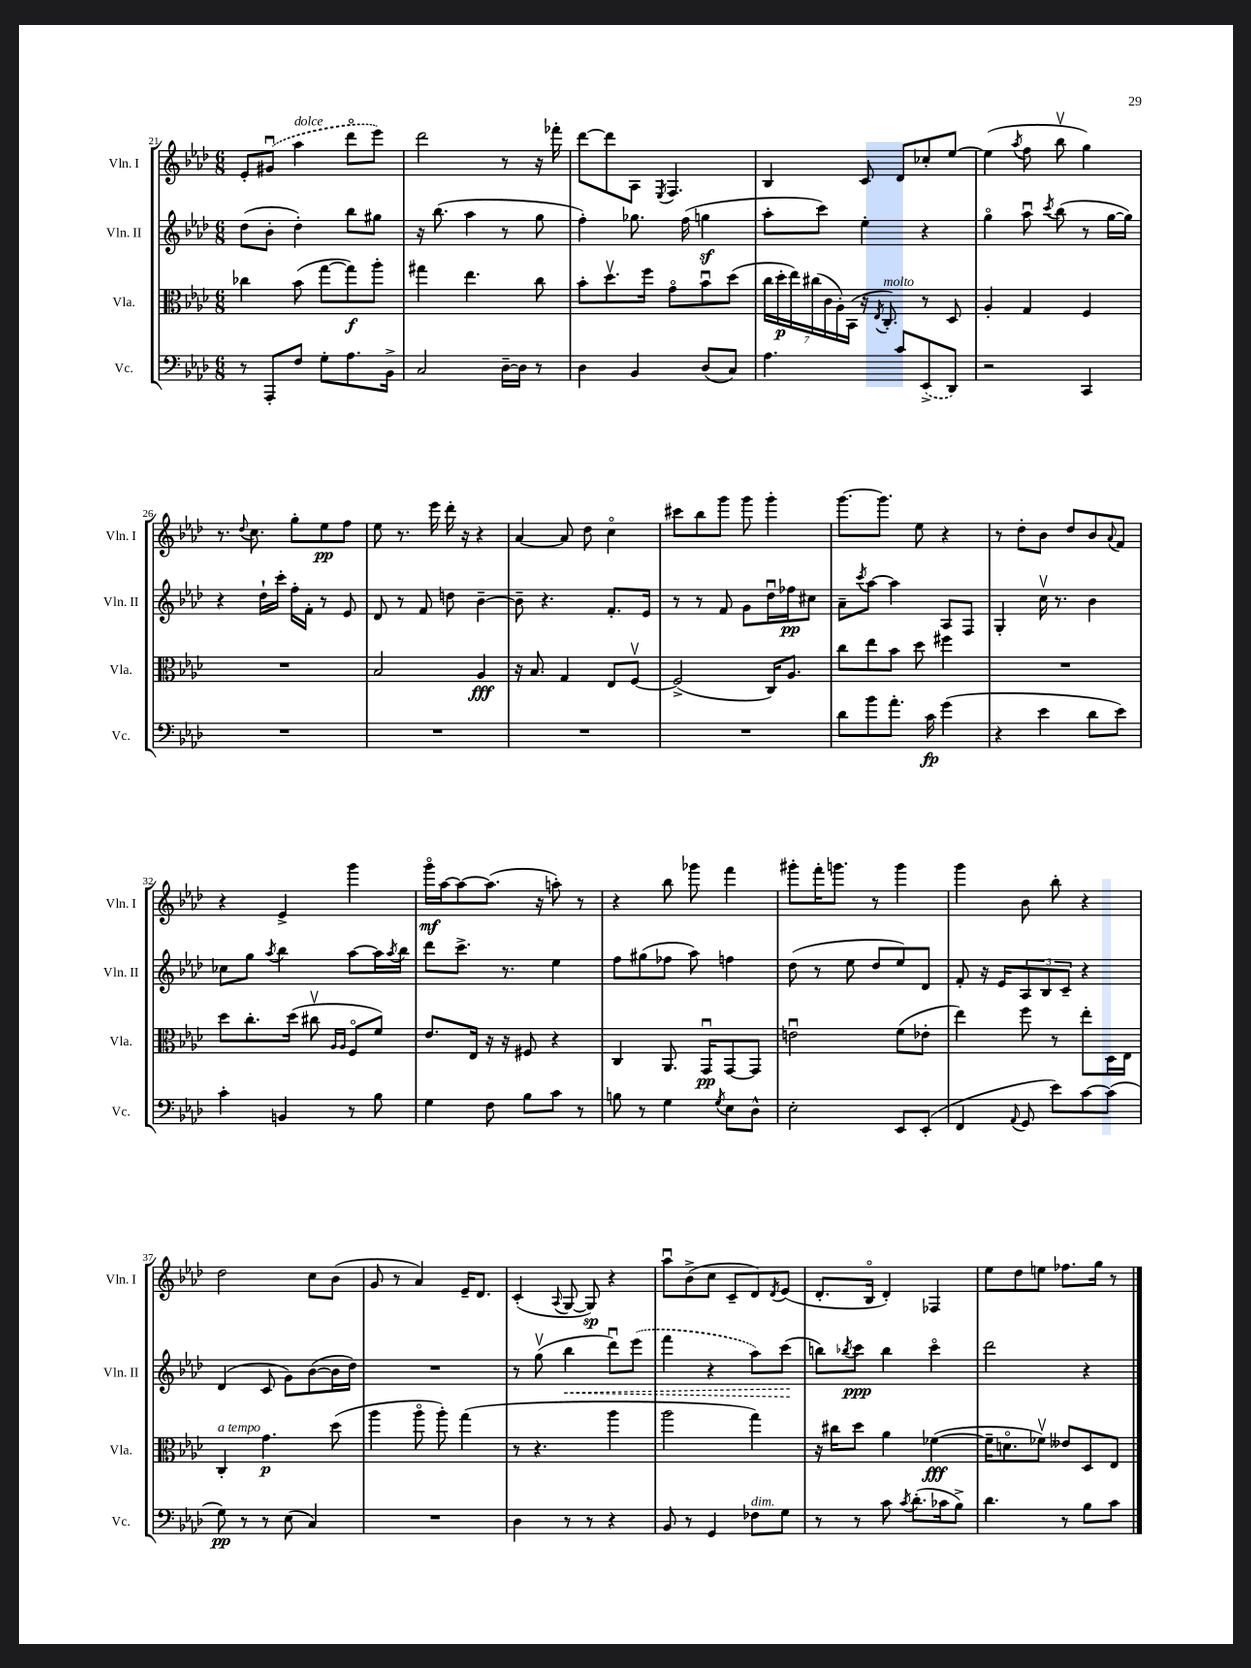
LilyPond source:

<<
\new StaffGroup <<
\new Staff = "s0" \with { instrumentName = "Vln. I" shortInstrumentName = "Vln. I" } {
    \clef treble \key aes \major \numericTimeSignature \time 6/8
    ees'8-. \once \slurDashed gis'8\downbow( aes''4^\markup { \italic "dolce" } des'''8\flageolet ees'''8) |
    des'''2 r8 r16 fes'''16-. |
    des'''8~ des'''8 aes8 \acciaccatura { ees8 } f4. |
    bes4 c'8 des'8 ces''8-. ees''8~ |
    ees''4( \acciaccatura { aes''8 } f''8 bes''8\upbow g''4) |
    r8. \appoggiatura { des''8 } c''8. g''8-. ees''8\pp f''8 |
    ees''8 r8. ees'''16 des'''16-. r16 r4 |
    aes'4~ aes'8 des''8 c''4\flageolet |
    cis'''8 bes''8 g'''8 g'''8 g'''4-. |
    g'''8.~ g'''8. ees''8 r4 |
    r8 des''8-. bes'8 des''8 bes'8 \appoggiatura { aes'8 } f'8 |
    r4 ees'4-> g'''4 |
    g'''16\flageolet\mf aes''16~ aes''8~ aes''8.( r16 a''8-.) r8 |
    r4 bes''8 ges'''8 f'''4 |
    gis'''8-. f'''16-. g'''8. r8 g'''4 |
    g'''4 bes'8 bes''8-. r4 |
    des''2 c''8 bes'8( |
    g'8 r8 aes'4) ees'16-- des'8. |
    c'4-.( \appoggiatura { aes8 } g8~ g8\sp) r4 |
    aes''8\downbow bes'8->( c''8 c'8-- des'8) \acciaccatura { des'8 } ees'8( |
    des'8.-. bes16\flageolet des'4-.) fes4 |
    ees''8 des''8 e''8 fes''8. g''16 r8 \bar "|." |
}
\new Staff = "s1" \with { instrumentName = "Vln. II" shortInstrumentName = "Vln. II" } {
    \clef treble \key aes \major \numericTimeSignature \time 6/8
    des''8( bes'8-. des''4-.) bes''8 gis''8 |
    r16 bes''8.( aes''4 r8 g''8 |
    f''4-.) ges''8. f''16( g''4\sf |
    aes''8-. c'''8) ees''4-. r4 |
    g''4\flageolet aes''8\downbow \acciaccatura { c'''8 } bes''8( r8 g''16~ g''16) |
    r4 des''16-! c'''16-. f''16-. f'16-. r8 ees'8 |
    des'8 r8 f'8 d''8 bes'4~-- |
    bes'8-- r4. f'8.-. ees'16 |
    r8 r8 f'8 g'8 des''16\downbow fes''16\pp cis''8 |
    aes'8-- \acciaccatura { c'''8 } aes''8~ aes''4 aes8 f8 |
    g4-. c''16\upbow r8. bes'4 |
    ces''8 g''8 \acciaccatura { aes''8 } bes''4 aes''8~ aes''16 \acciaccatura { aes''8 } bes''16 |
    des'''8 c'''8.-> r8. ees''4 |
    f''8 gis''8( fes''8 aes''8) f''4 |
    des''8( r8 ees''8 des''8 ees''8) des'8 |
    f'8-. r16 ees'16 \tuplet 3/2 { aes8 bes8 c'8-- } r4 |
    des'4( c'8 g'8) bes'8~( bes'16 des''16) |
    R2. |
    r8 g''8\upbow( \once \override Hairpin.style = #'dashed-line bes''4\< des'''8\downbow) \once \slurDashed ees'''8( |
    f'''4 r4 aes''8) c'''8\!( |
    b''8) \acciaccatura { bes''8 } c'''8\ppp bes''4 c'''4\flageolet |
    des'''2 r4 \bar "|." |
}
\new Staff = "s2" \with { instrumentName = "Vla." shortInstrumentName = "Vla." } {
    \clef alto \key aes \major \numericTimeSignature \time 6/8
    ces''4 bes'8( g''8~ g''8\f) aes''8-. |
    gis''4 ees''4. c''8 |
    bes'8-. des''8.\upbow f''16 g'8\flageolet bes'8\downbow des''8( |
    \tuplet 7/4 { c''16 des''16-.\p ees''16) cis''16( c'16 aes16-.) bes,16( } r16 \acciaccatura { ees8 } c8.-.^\markup { \italic "molto" }) r8 des8 |
    aes4-. g4 f4 |
    R2. |
    bes2 aes4\fff |
    r16 bes8. g4 ees8 f8~\upbow |
    f2->( c16) aes8. |
    c''8 ees''8 bes'8 des''8 fis''4 |
    R2. |
    des''8 c''8.-. des''16( cis''8\upbow \grace { aes16 aes16 } f8\flageolet f'8) |
    ees'8. ees16 r16 r16 fis8 r4 |
    c4 aes,8. g,16\downbow\pp g,8~ g,8 |
    e'2\downbow f'8( ees'8-. |
    ees''4) f''8 r8 ees''8-. des16 ees16 |
    c4-.^\markup { \italic "a tempo" } g'4.\p des''8( |
    aes''4 aes''8\flageolet aes''8-.) g''4( |
    r8 r4. aes''4 |
    aes''2 g''4) |
    r16 cis''16 des''8 aes'4 fes'4~\fff( |
    fes'16-- d'8.\flageolet fes'8\upbow) eeses'8 des8 ees8 \bar "|." |
}
\new Staff = "s3" \with { instrumentName = "Vc." shortInstrumentName = "Vc." } {
    \clef bass \key aes \major \numericTimeSignature \time 6/8
    r8 aes,,8-. f8 g8-. aes8. bes,16-> |
    c2 des16~-- des16 r8 |
    des4 bes,4 des8( c8) |
    aes4. c'8 \once \slurDashed ees,8->( des,8) |
    r2 c,4 |
    R2. |
    R2. |
    R2. |
    R2. |
    des'8 bes'8 aes'8.-. c'16\fp g'4( |
    r4 ees'4 des'8 ees'8) |
    c'4-. b,4 r8 bes8 |
    g4 f8 bes8 c'8 r8 |
    b8 r8 g4 \acciaccatura { g8 } ees8 des8-^ |
    ees2-. ees,8 ees,8-.( |
    f,4 \appoggiatura { aes,8 } g,8 ees'8) c'8~ c'8( |
    g8\pp) r8 r8 ees8( c4) |
    R2. |
    des4 r8 r8 r4 |
    bes,8 r8 g,4 fes8^\markup { \italic "dim." } g8 |
    r8 r8 c'8 \acciaccatura { c'8 } des'8.-.( ces'16 bes8->) |
    des'4. r8 bes8 c'8 \bar "|." |
}
>>
>>
\layout { \context { \Score currentBarNumber = #21 } }
